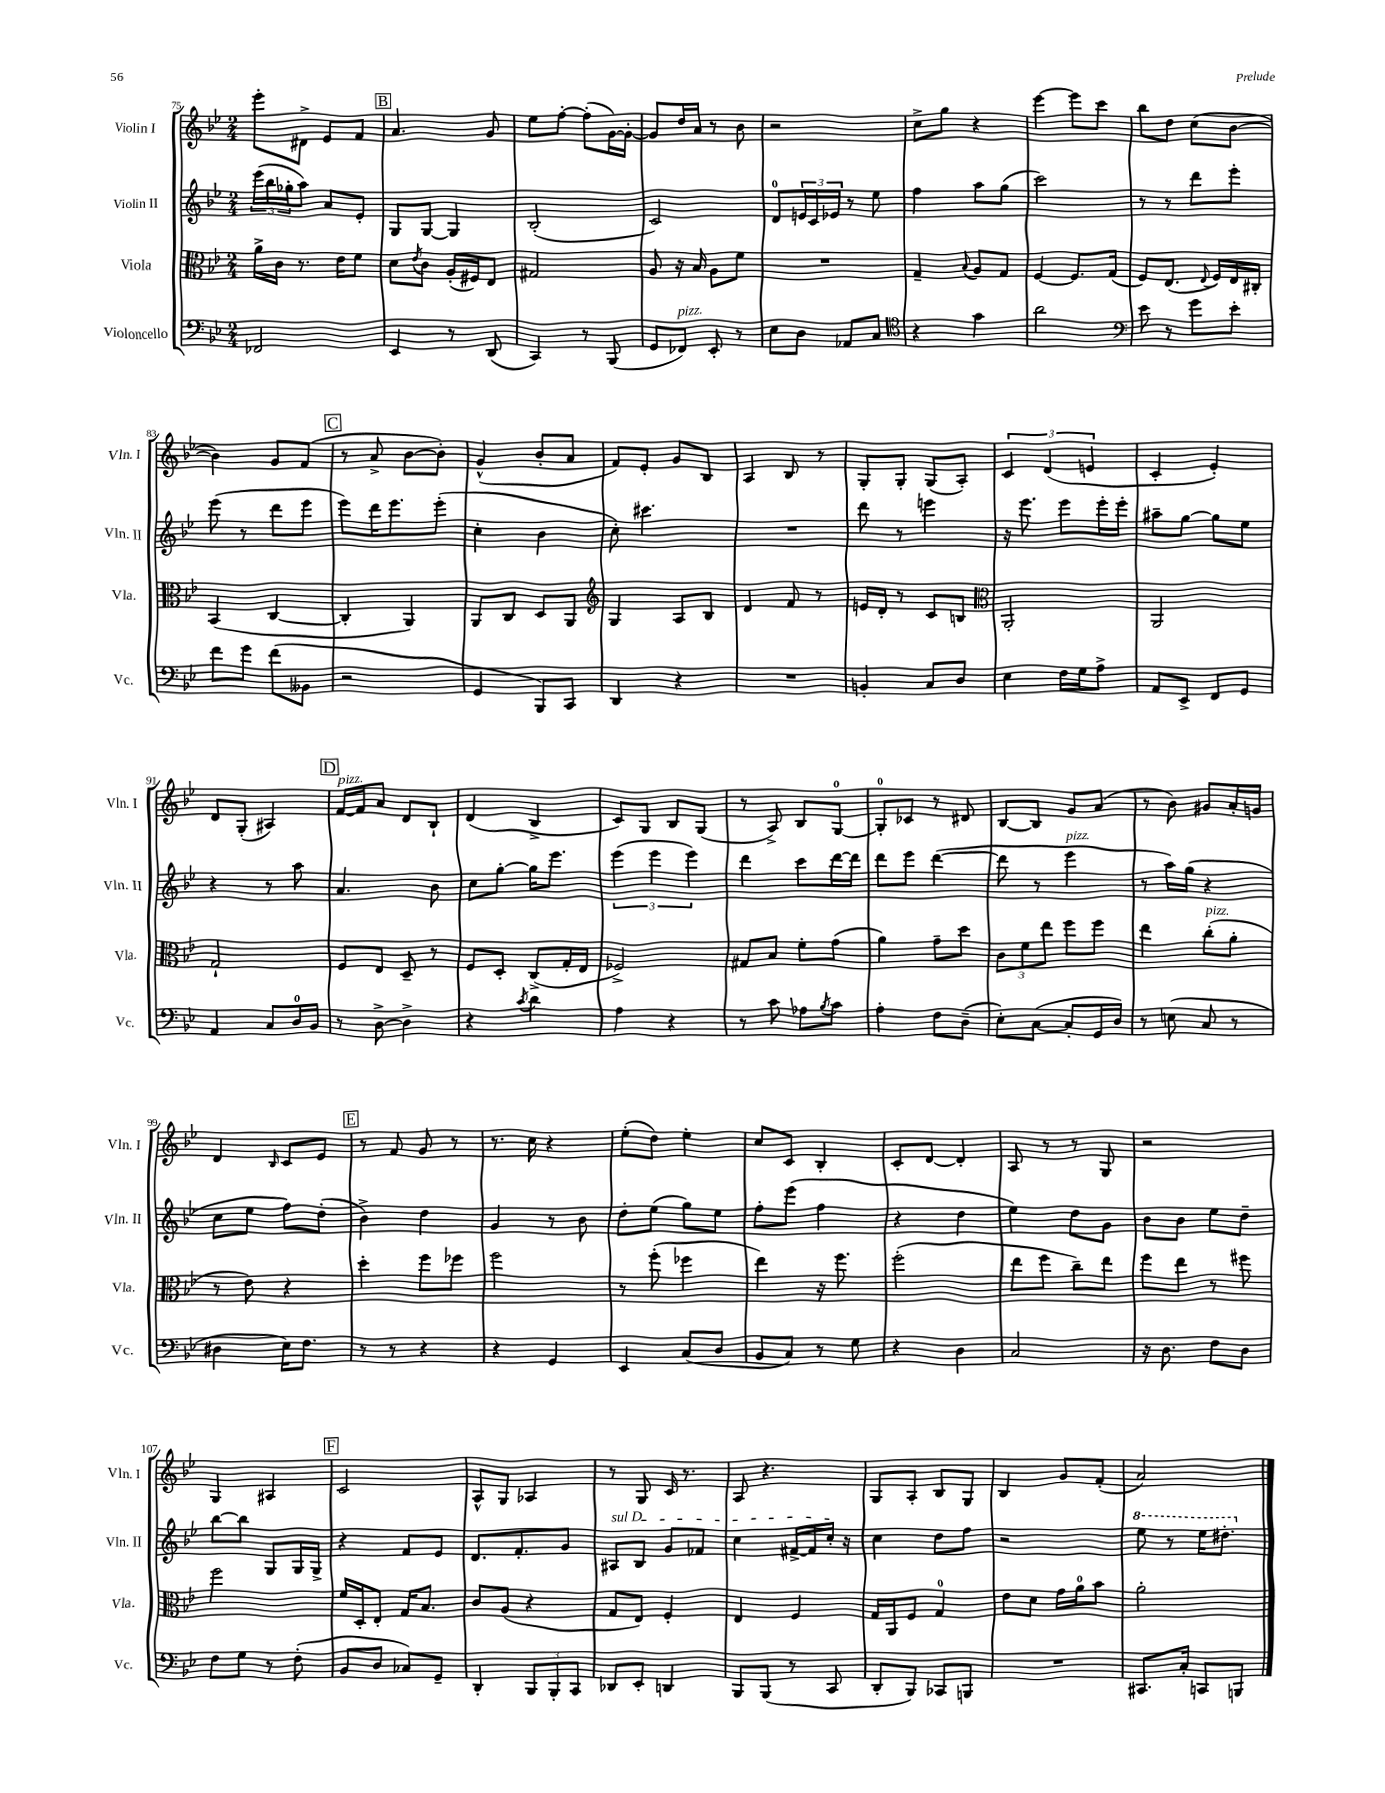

**kern	**kern	**kern	**kern
*staff4	*staff3	*staff2	*staff1
*clefF4	*clefC3	*clefG2	*clefG2
*k[b-e-]	*k[b-e-]	*k[b-e-]	*k[b-e-]
*M2/4	*M2/4	*M2/4	*M2/4
2FF-/	16a^\LL	(24eee-\LL	8eee-'\L
.	.	24bb-\	.
.	16c\JJ	.	.
.	.	24gg-'\J	.
.	8.r	8aa\J)	8d#^\J
.	.	8a/L	8e-/L
.	16e-\LK	.	.
.	8f\J	8e-'/J	8f/J
=	=	=	=
4EE-/	8d\L	8G/L	4.a/
.	8qe-/	.	.
.	8c\J	[8G/J	.
8r	(16A'/LL	4G/]	.
.	16F#/J)	.	.
(8DD/	8E-/J	.	8g/
=	=	=	=
4CC/)	2G#/	(2B-'/	8ee-\L
.	.	.	[8ff'\J
8r	.	.	(8ff'\]L
(8BBB-/	.	.	[16g\L)
.	.	.	16g'\_JJ
=	=	=	=
8GG/L	8A/	2c/)	8g/]L
8FF-/J)	16r	.	16dd/L
.	16B-/	.	16a/JJ
8EE-'/	8A\L	.	8r
8r	8f\J	.	8b-\
=	=	=	=
8E-\L	2r	8d/L	2r
8D\J	.	24e/L	.
.	.	24c/	.
.	.	24e-/JJ	.
8AA-/L	.	8r	.
8C/J	.	8ee-\	.
=	=	=	=
*clefC4	*	*	*
4r	4G~/	4ff\	8cc^\L
.	.	.	8gg\J
.	8qqB-/	.	.
4g\	8A/L	8aa\L	4r
.	8G/J	(8gg\J	.
=	=	=	=
2a\	[4F/	2ccc\)	[4eee-\
.	8.F/]L	.	8eee-\]L
.	.	.	8ccc\J
.	(16G/Jk	.	.
=	=	=	=
*clefF4	*	*	*
8e-\	8F/L)	8r	8bb-\L
8r	(8.E-/J	8r	8dd\J
8g\L	.	8ddd\L	(8cc\L
.	8qqE-/	.	.
.	16F/LL)	.	.
8e-'\J	16E-/	8eee-'\J	[8b-\J
.	16C#'/JJ	.	.
=	=	=	=
8f\L	(4BB-/	(8eee-\	4b-\])
8g\J	.	8r	.
(8f\L	[4C/	8ddd\L	8g/L
8BB--\J	.	8eee-\J	(8f/J
=	=	=	=
2r	4C'/]	8eee-\L)	8r
.	.	16ddd\K	8a^/
.	.	8.eee-\	.
.	4AA/)	.	[8b-\L
.	.	(8eee-'\J	8b-'\]J)
=	=	=	=
4GG/	8AA/L	4cc'\	(4g^^/
.	8C/J	.	.
8BBB-/L)	8D/L	4b-\	8b-'/L
8CC/J	8AA/J	.	8a/J
=	=	=	=
*	*clefG2	*	*
4DD/	4G/	8cc'\)	8f/L)
.	.	4.ccc#\	8e-'/J
4r	8A/L	.	8g/L
.	8B-/J	.	8B-/J
=	=	=	=
2r	4d/	2r	4A/
.	8f/	.	8B-/
.	8r	.	8r
=	=	=	=
4BB'/	16e/LL	8ddd\	8G'/L
.	16d'/JJ	.	.
.	8r	8r	8G'/J
8C/L	8c/L	4eee\	(8G/L
8D/J	8B/J	.	8A'/J)
=	=	=	=
*	*clefC3	*	*
4E-\	2AA'/	16r	6c/
.	.	8.eee-\	.
.	.	.	(6d/
16F\LL	.	8eee-\L	.
16G\J	.	.	.
.	.	.	6e/
8A^\J	.	16eee-'\L	.
.	.	16eee-'\JJ	.
=	=	=	=
8AA/L	2AA/	8aa#~\L	4c'/
8EE-^/J	.	[8gg\J	.
8FF/L	.	8gg\]L	4e-'/)
8GG/J	.	8ee-\J	.
=	=	=	=
4AA/	2G`/	4r	8d/L
.	.	.	(8G'/J
8C/L	.	8r	4A#/)
16D/L	.	8aa\	.
16BB-/JJ	.	.	.
=	=	=	=
8r	8F/L	4.a/	[16f/LL
.	.	.	16f/]J
[8D^\	8E-/J	.	8a/J
4D^\]	8D~/	.	8d/L
.	8r	8b-\	8B-`/J
=	=	=	=
4r	8F/L	8cc\L	(4d/
.	8D'/J	[8gg'\J	.
8qc/	.	.	.
4d\	(8C^/L	16gg\]LK	4B-^/
.	.	8.eee-\J	.
.	16G'/L	.	.
.	16E-/JJ	.	.
=	=	=	=
4A\	2F-^/)	(6eee-\	8c/L)
.	.	.	8G/J
.	.	6eee-\	.
4r	.	.	8B-/L
.	.	6eee-\)	.
.	.	.	(8G/J
=	=	=	=
8r	8G#/L	4ddd\	8r
8c\	8B-/J	.	8A^/)
8A-\L	8f'\L	8ccc\L	8B-/L
8qB-/	.	.	.
8c\J	(8g\J	[16ddd\L	[8G/J
.	.	16ddd\]JJ	.
=	=	=	=
4A'\	4a\)	8ddd\L	8G'/]L
.	.	8eee-\J	8c-/J
8F\L	8g~\L	([4ddd\	8r
(8D~\J	8dd\J	.	8d#/
=	=	=	=
8E-'\L)	12c\L	8ddd\]	[8B-/L
.	12f\	.	.
([8C\J	.	8r	8B-/]J
.	12ee-\J	.	.
8C'/]L	8ff\L	4eee-\	8g/L
16GG/L	8ff\J	.	(8a/J
16D/JJ)	.	.	.
=	=	=	=
8r	4ee-\	8r	8r
(8E\	.	16aa\LL)	8b-\)
.	.	(16gg\JJ	.
8C/	(8cc'\L	4r	8g#/L
8r	8a'\J	.	16a'/L
.	.	.	16g/JJ
=	=	=	=
4D#\	8r	8cc\L	4d/
.	8e-\)	8ee-\J	.
.	.	.	16qqB-/
16E-\LK)	4r	8ff\L)	8c/L
8.F\J	.	.	.
.	.	(8dd'\J	8e-/J
=	=	=	=
8r	4dd'\	4b-^\)	8r
8r	.	.	8f/
4r	8ff\L	4dd\	8g/
.	8ff-\J	.	8r
=	=	=	=
4r	2ff\	4g/	8.r
.	.	.	16cc\
4GG/	.	8r	4r
.	.	8b-\	.
=	=	=	=
4EE-/	8r	8dd'\L	(8ee-'\L
.	(8ff'\	(8ee-\J	8dd\J)
(8C/L	4ff-\	8gg\L)	4ee-'\
8D/J	.	8ee-\J	.
=	=	=	=
8BB-/L	4ee-\)	8ff'\L	8cc/L
8C/J)	.	(8eee-\J	8c/J
8r	16r	4ff\	4B-'/
.	8.ff\	.	.
8G\	.	.	.
=	=	=	=
4r	(2ff'\	4r	8c'/L
.	.	.	[8d/J
4D\	.	4dd\	4d'/]
=	=	=	=
2C/	8ee-\L	4ee-\)	8A/
.	8ff\J	.	8r
.	8cc~\L)	8dd\L	8r
.	8ee-\J	8g\J	8G/
=	=	=	=
16r	8ff\L	8b-\L	2r
8.D\	.	.	.
.	8ee-\J	8b-\J	.
8F\L	8r	8ee-\L	.
8D\J	8ff#\	8dd~\J	.
=	=	=	=
8F\L	2ff\	[8bb-\L	4G/
8G\J	.	8bb-\]J	.
8r	.	8G/L	4A#/
(8F'\	.	16G/L	.
.	.	16G^/JJ	.
=	=	=	=
8BB-/L	16f/LL	4r	2c/
.	16D'/J	.	.
8D/J	8E-'/J	.	.
8C-/L)	16G/LK	8f/L	.
.	8.B-/J	.	.
8GG~/J	.	8e-/J	.
=	=	=	=
4DD'/	8c/L	8.d/L	8A^^/L
.	(8A/J	.	8G/J
.	.	8.f'/	.
12BBB-/L	4r	.	4A-/
12BBB-'/	.	.	.
.	.	8g/J	.
12CC/J	.	.	.
=	=	=	=
8DD-/L	8G/L	8A#/L	8r
8EE-'/J	8E-/J)	8B-/J	8G/
4DD/	4F'/	8g/L	16c/
.	.	.	8.r
.	.	8f-/J	.
=	=	=	=
8BBB-/L	4E-/	4cc\	8A/
(8BBB-/J	.	.	4.r
8r	4F/	[16f#^/LL	.
.	.	16f#/]	.
8CC/	.	16cc'/JJ	.
.	.	16r	.
=	=	=	=
8DD'/L	16G/LL	4cc\	8G/L
.	16AA/J	.	.
8BBB-/J)	8F/J	.	8A'/J
8CC-/L	4G/	8dd\L	8B-/L
8BBB/J	.	8ff\J	8G/J
=	=	=	=
2r	8e-\L	2r	4B-/
.	8d\J	.	.
.	16g\LL	.	8g/L
.	16a\J	.	.
.	8b-\J	.	(8f'/J
=	=	=	=
8.CC#/L	2a'\	8eee-\	2a/)
.	.	8r	.
16C'/Jk	.	.	.
8CC/L	.	16eee-\LK	.
.	.	8.ddd#'\J	.
8BBB/J	.	.	.
==	==	==	==
*-	*-	*-	*-
